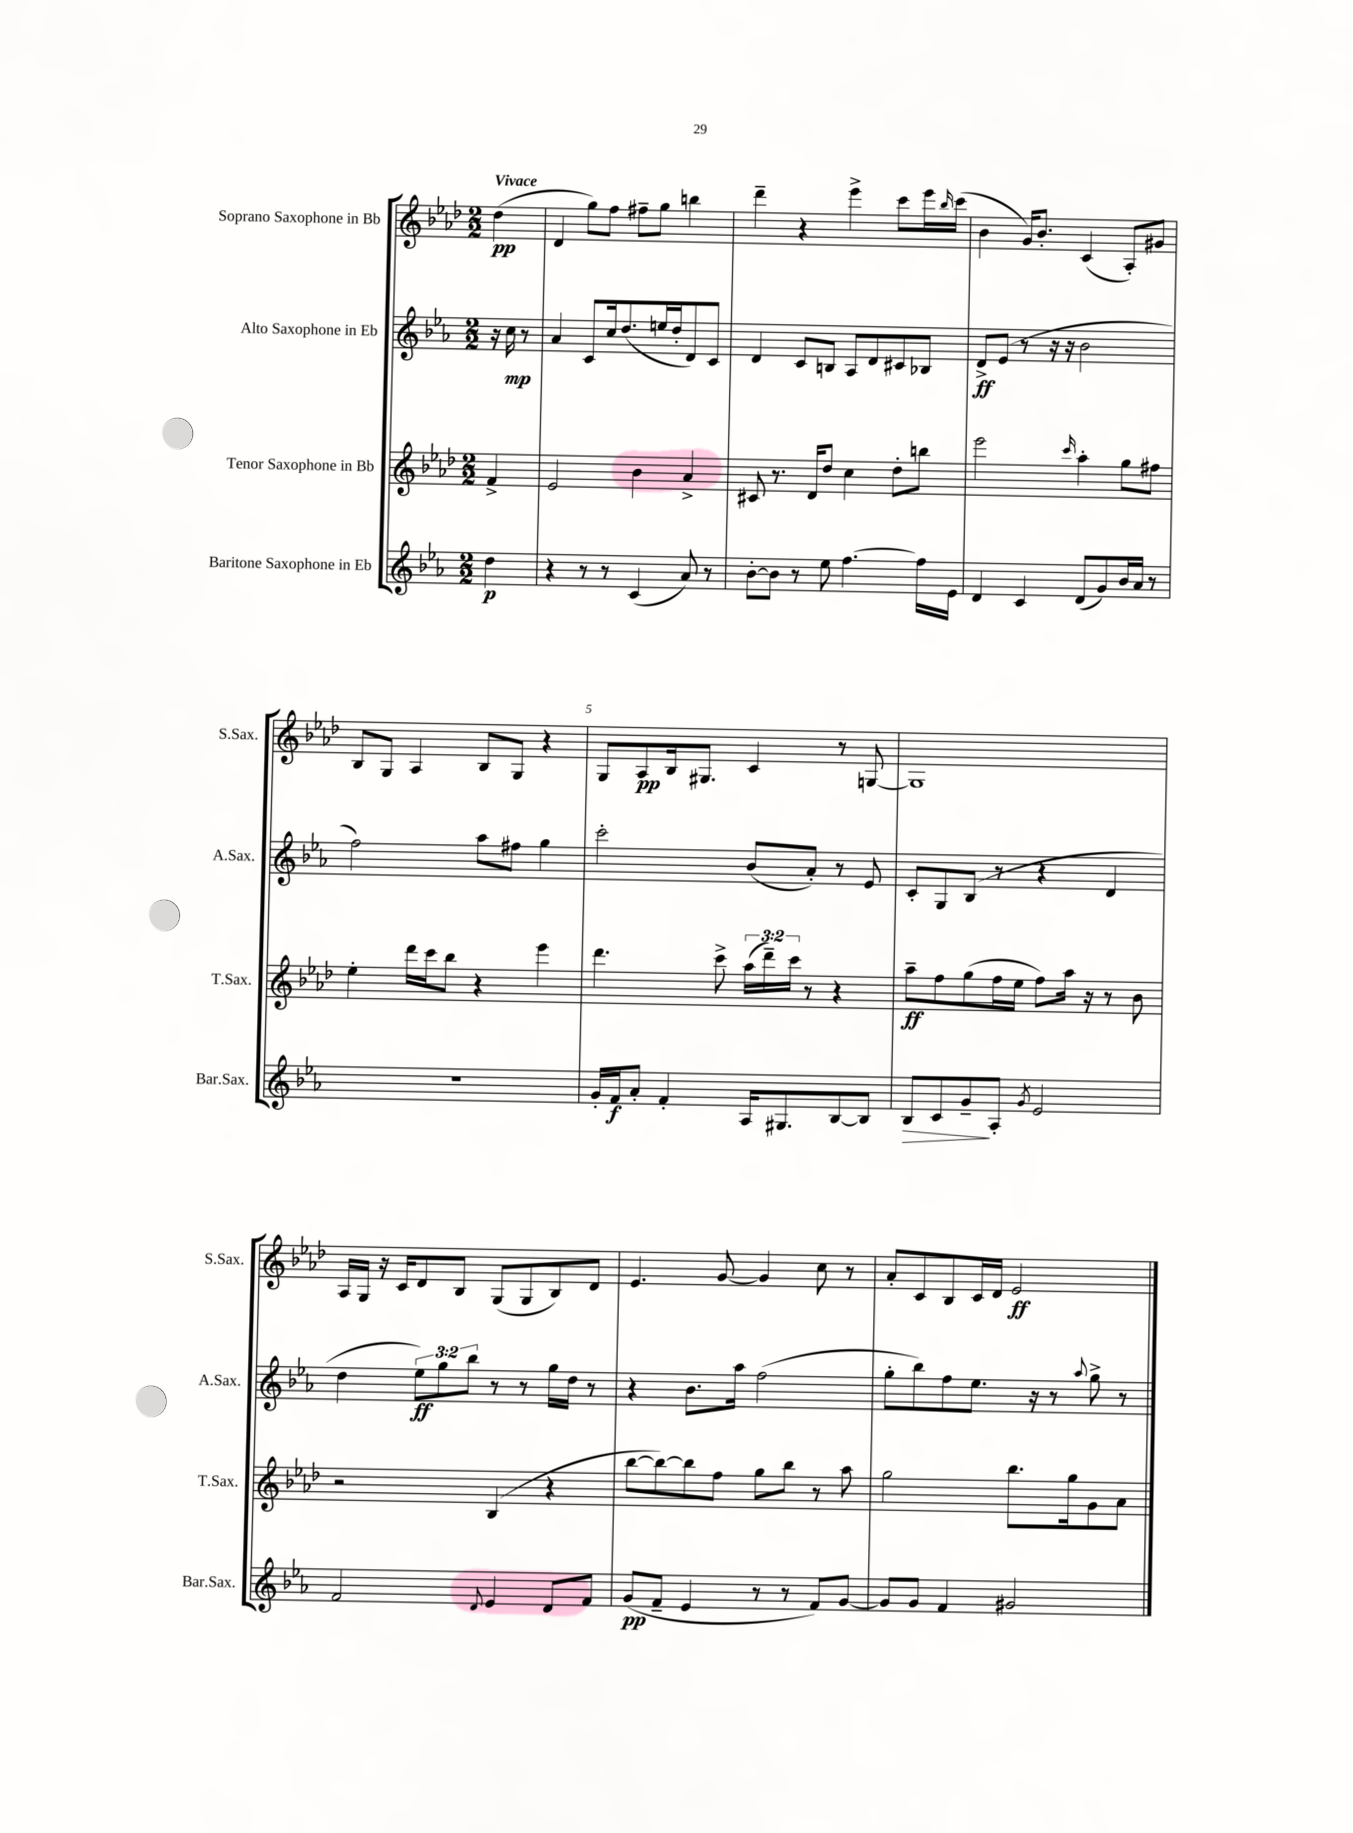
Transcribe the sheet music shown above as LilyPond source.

<<
\new StaffGroup <<
\new Staff = "s0" \with { instrumentName = "Soprano Saxophone in Bb" shortInstrumentName = "S.Sax." } {
    \clef treble \key aes \major \numericTimeSignature \time 2/2 \partial 4 \tempo "Vivace"
    des''4\pp( |
    des'4 g''8) f''8 fis''8-- g''8 b''4 |
    des'''4-- r4 ees'''4-> c'''8 ees'''16 \grace { bes''16 } c'''16( |
    bes'4 g'16) bes'8.-. c'4( aes8-.) gis'8 |
    bes8 g8 aes4 bes8 g8 r4 |
    g8 aes8\pp bes16 gis8. c'4 r8 g8~ |
    g1 |
    aes16 g16 r16 c'16 des'8 bes8 g8( g8 bes8) des'8 |
    ees'4. g'8~ g'4 c''8 r8 |
    aes'8-. c'8 bes8 c'16 des'16 ees'2\ff \bar "|." |
}
\new Staff = "s1" \with { instrumentName = "Alto Saxophone in Eb" shortInstrumentName = "A.Sax." } {
    \clef treble \key ees \major \numericTimeSignature \time 2/2 \override Staff.TupletNumber.text = #tuplet-number::calc-fraction-text \partial 4
    r16 c''16\mp r8 |
    aes'4 c'8 c''16 d''8.( e''16 d''16-. d'8) c'8 |
    d'4 c'8 b8 aes8 d'8 cis'8 bes8 |
    d'8->\ff ees'8( r8 r16 r16 bes'2 |
    f''2) aes''8 fis''8 g''4 |
    c'''2-. bes'8( aes'8-.) r8 ees'8 |
    c'8-. g8 bes8( r8 r4 d'4 |
    d''4 \tuplet 3/2 { ees''8\ff) g''8 bes''8 } r8 r8 g''16 d''16 r8 |
    r4 bes'8. aes''16 f''2( |
    g''8-. bes''8) f''8 ees''8. r16 r8 \appoggiatura { aes''8 } g''8-> r8 \bar "|." |
}
\new Staff = "s2" \with { instrumentName = "Tenor Saxophone in Bb" shortInstrumentName = "T.Sax." } {
    \clef treble \key aes \major \numericTimeSignature \time 2/2 \override Staff.TupletNumber.text = #tuplet-number::calc-fraction-text \partial 4
    f'4-> |
    ees'2 bes'4 aes'4-> |
    cis'8 r8. des'16 des''8 c''4 des''8-. b''8 |
    ees'''2 \grace { c'''16 } aes''4-. g''8 fis''8 |
    ees''4-. des'''16 c'''16 bes''8 r4 ees'''4 |
    des'''4. c'''8-> \tuplet 3/2 { aes''16( des'''16--) c'''16 } r8 r4 |
    aes''8--\ff f''8 g''8( f''16 ees''16 f''8) aes''16 r16 r8 bes'8 |
    r2 bes4( r4 |
    bes''8~ bes''8~) bes''8 f''8 g''8 bes''8 r8 aes''8 |
    g''2 bes''8. g''16 g'8 aes'8 \bar "|." |
}
\new Staff = "s3" \with { instrumentName = "Baritone Saxophone in Eb" shortInstrumentName = "Bar.Sax." } {
    \clef treble \key ees \major \numericTimeSignature \time 2/2 \partial 4
    d''4\p |
    r4 r8 r8 c'4( aes'8) r8 |
    bes'8~-. bes'8 r8 ees''8 f''4.~ f''16 ees'16 |
    d'4 c'4 d'8( g'8) bes'16 aes'16 r8 |
    r1 |
    g'16-. f'16\f aes'8-. f'4-. aes16 gis8. bes8~ bes8 |
    bes8\> c'8 g'8--\! aes8-. \acciaccatura { g'8 } ees'2 |
    f'2 \appoggiatura { d'8 } ees'4 d'8 f'8 |
    g'8\pp( f'8-- ees'4 r8 r8 f'8) g'8~ |
    g'8 g'8 f'4 gis'2 \bar "|." |
}
>>
>>
\layout { \context { \Score \override BarNumber.break-visibility = ##(#f #t #t) barNumberVisibility = #(every-nth-bar-number-visible 5) } }
